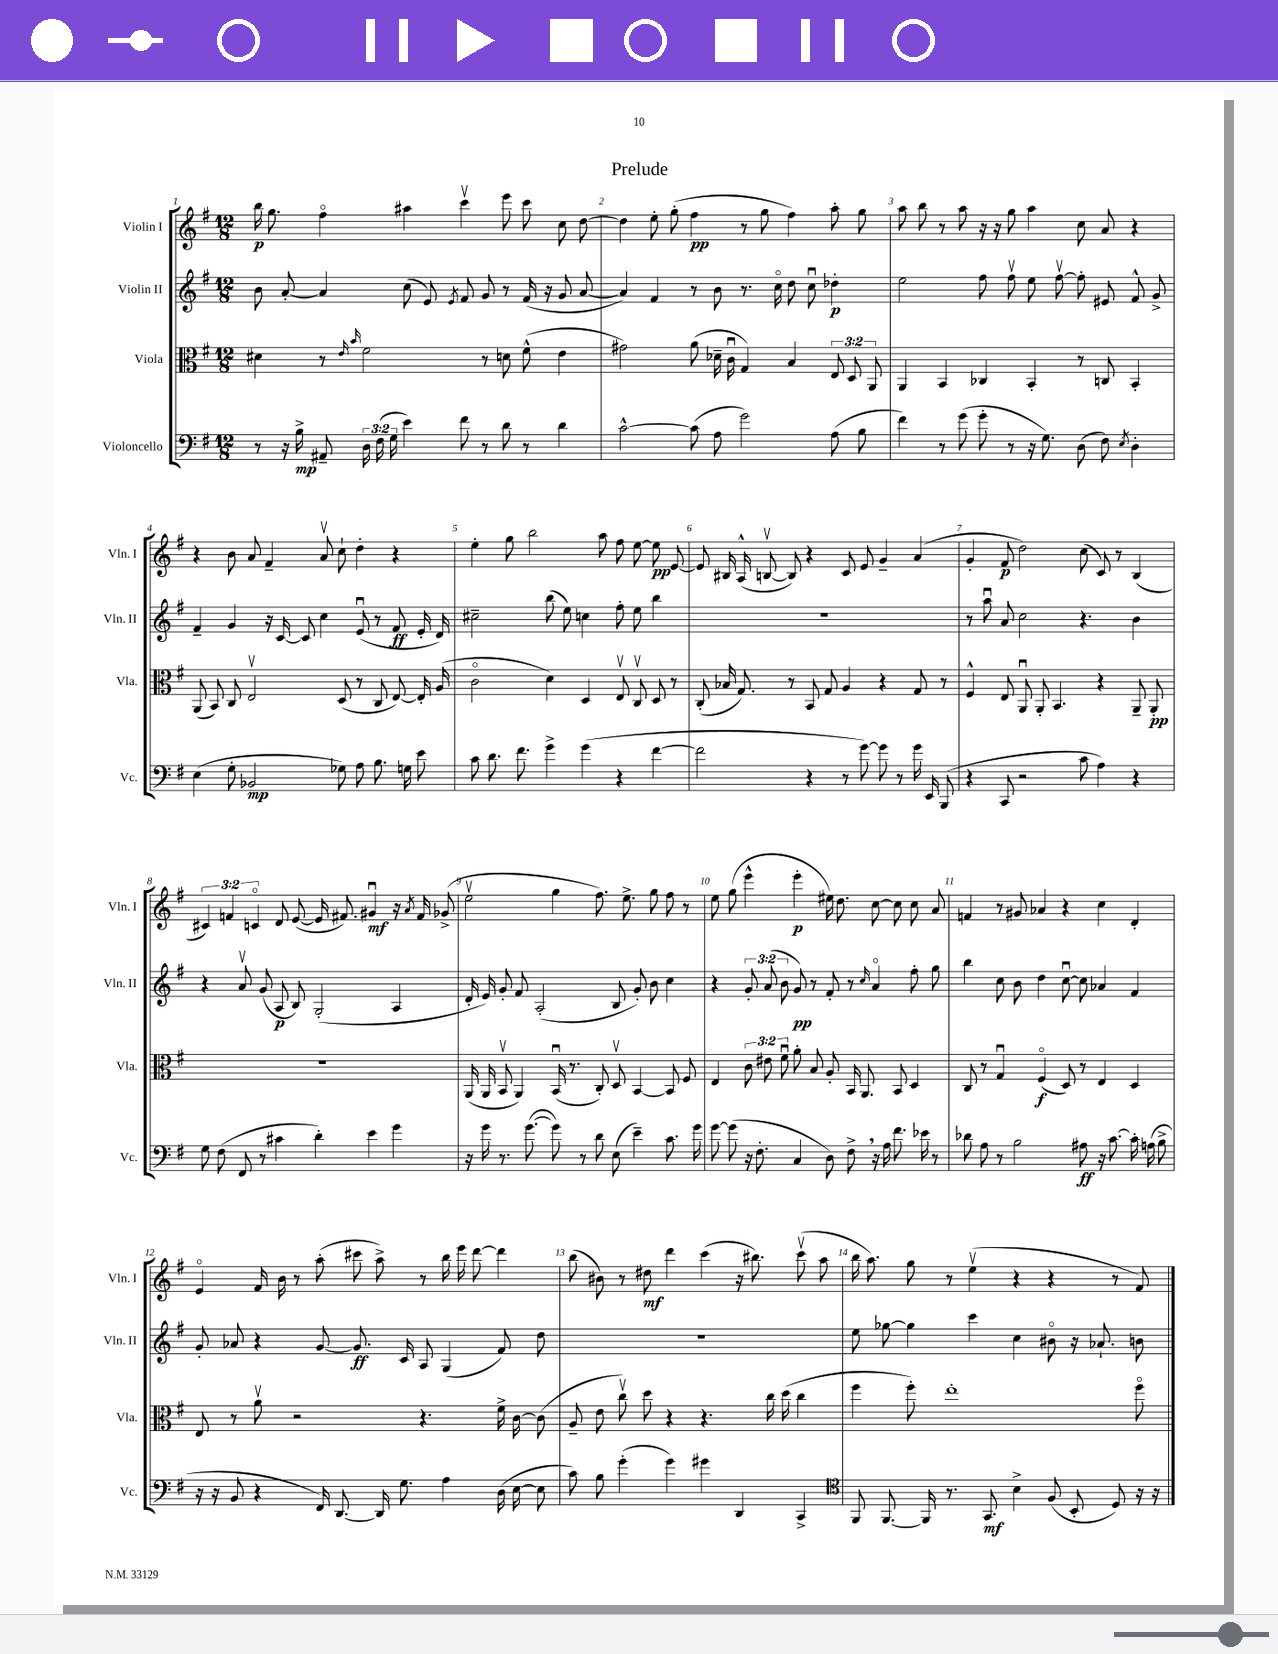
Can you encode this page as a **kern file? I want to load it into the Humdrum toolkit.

**kern	**kern	**kern	**kern
*staff4	*staff3	*staff2	*staff1
*clefF4	*clefC3	*clefG2	*clefG2
*k[f#]	*k[f#]	*k[f#]	*k[f#]
*M12/8	*M12/8	*M12/8	*M12/8
8r	4d#\	8b\	16bb\
.	.	.	8.gg\
16r	.	[8a'/	.
16B^\	.	.	.
8AA#~/	8r	4a/]	4ff#o\
.	16qqe/	.	.
.	16qqb/	.	.
24D\	2f#\	.	.
(24F#\	.	.	.
24G\	.	.	.
4e\)	.	(8cc\	4aa#\
.	.	8e/)	.
.	.	8qe/	.
8f#\	.	8f#/	4cccv\
8r	8r	8g/	.
8d\	8d\	8r	8eee\
8r	(8f#^^\	(16f#/	8ccc\
.	.	16r	.
4d\	4e\	8g/	8cc\
.	.	[8a/	[8dd\
=	=	=	=
[2c^^\	2g#\)	4a/])	4dd\]
.	.	4f#/	8ee'\
.	.	.	(8gg'\
(8c\]	(8a\	8r	4ff#\
8A\	16d-~\	8b\	.
.	16cu\	.	.
2g\)	4G/)	8.r	8r
.	.	.	8gg\
.	.	16cco\	.
.	4B/	8dd\	4ff#\)
.	.	8ccu\	.
(8A\	12E/	4dd-'\	8aa'\
.	12D/	.	.
8B\	.	.	8gg\
.	12AA/	.	.
=	=	=	=
4f#\)	4AA/	2ee\	8aa\
.	.	.	8bb\
8r	4BB/	.	8r
(8g\	.	.	8aa\
8g'\	4C-/	8ff#\	16r
.	.	.	16r
8r	.	8ff#v\	8gg\
16r	4BB'/	8ee\	4aa\
8.G\)	.	.	.
.	.	[8ff#v\	.
(8D\	8r	8ff#'\]	8cc\
8F#\)	8C/	8e#/	8a/
8qE/	.	.	.
4D'\	4BB'/	8f#^^/	4r
.	.	8g^/	.
=	=	=	=
(4E\	(8AA/	4f#~/	4r
.	8BB/)	.	.
8G'\	8C/	4g/	8b\
2BB-/	2Ev/	.	8a/
.	.	16r	4f#~/
.	.	[16c/	.
.	.	8c/]	.
.	.	4cc\	8av/
8G-\)	(8D/	.	8cc`\
8A\	8r	(8eu/	4dd'\
8.B\	8C/	8r	.
.	[8E/)	8f#/	4r
16G\	.	.	.
8e\	16E'/]	16e'/	.
.	(16A/	16d/)	.
=	=	=	=
8c\	2co\	2cc#~\	4ee'\
8.d\	.	.	.
.	.	.	8gg\
8.f#\	.	.	.
.	.	.	2bb\
4g^\	4d\)	(8bb\	.
.	.	8ee\)	.
(4g\	4D/	4cc\	.
.	.	.	8aa\
4r	8Ev/	8ff#'\	8ff#\
.	8Cv/	8ee\	[8ee\
[4f#\	8D/	4bb\	8ee\]
.	8r	.	[8e/
=	=	=	=
2f#\]	(8C'/	1.r	8e/]
.	16B-/	.	16B#/
.	8.G/)	.	(16A^^/
.	.	.	[8Bv/
.	8r	.	8B/])
4r	8BB/	.	4r
.	8G/	.	.
8r	4A/	.	8c/
[8g\)	.	.	8e/
8g\]	4r	.	4g~/
8r	.	.	.
16g\	8G/	.	(4a/
16EE/	.	.	.
(8BBB/	8r	.	.
=	=	=	=
4r	4F#^^/	8r	4g'/
.	.	8aau\	.
8CC/	8E/	8a/	8f#/
2r	8AAu/	2cc\	2dd\)
.	8AA'/	.	.
.	4.BB/	.	.
8c\	.	4.r	(8cc\
4A\)	4r	.	8c/)
.	.	.	8r
4r	8AA~/	4b\	(4B/
.	8AA'/	.	.
=	=	=	=
8G\	1.r	4r	6c#/)
(8F#\	.	.	.
.	.	.	6f/
8FF#/	.	8av/	.
.	.	.	6co/
8r	.	(8g/	.
4c#\	.	8A/	8d/
.	.	8B/)	([8e/
4d'\)	.	(2G'/	16e/]
.	.	.	8.f#/)
4e\	.	.	4g#u/
4g\	.	4A/	16r
.	.	.	8qa/
.	.	.	16f#/
.	.	.	(8g-^/
=	=	=	=
16r	(16AA/	16d'/	2eev\
16g\	16AA/	16e/)	.
8.r	8BBv/	8g'/	.
.	4AA/)	8f#/	.
([8.g\	.	.	.
.	.	(2A'/	.
8g\])	(16BBu/	.	4gg\
.	8.r	.	.
8r	.	.	.
8d\	8C'/)	.	8.ff#\)
(8E\	8Dv/	8B/	.
.	.	.	8.ee^\
4e~\)	[4BB/	8g'/)	.
.	.	8b\	8gg\
8.c\	8BB/]	4cc\	8ff#\
.	8F#/	.	8r
16g\	.	.	.
=	=	=	=
[8g\	4E/	4r	8ee\
(8g\]	.	.	(8gg\
16r	12c\	12g'/	4eee^^\
8.F#'\	.	.	.
.	12e#\	(12a/	.
.	12f#u\	12b\	.
4C/	8a'\	8g/)	4eee'\
.	8B/	8r	.
8D\)	8A'/	8f#'/	16ee#\)
.	.	.	8.dd\
8F#^\	16BB/	8r	.
.	8.AA/	.	.
.	.	16qqcc/	.
16r	.	4ao/	[8cc\
16A\	.	.	.
8.f#\	8BB/	.	8cc\]
.	4D/	8ff#'\	8cc\
16e-\	.	.	.
8r	.	8gg\	8a/
=	=	=	=
8d-\	8C/	4bb\	4f/
8A\	8r	.	.
8r	4Gu/	8cc\	8r
2B\	.	8b\	8g#/
.	(4F#o/	4dd\	4a-/
.	8D/)	[8ccu\	4r
8A#\	8r	8cc\]	.
16r	4E/	4a-/	4cc\
[8.c\	.	.	.
16c'\]	4D/	4f#/	4d'/
(16A\	.	.	.
8B^\	.	.	.
=	=	=	=
16r	8E/	8g'/	4eo/
16r	.	.	.
8BB/	8r	8a-/	.
4r	8av\	4r	16f#/
.	.	.	16b\
.	2r	.	8r
16FF#/)	.	[8g/	(8aa'\
[8.DD/	.	.	.
.	.	8.g/]	8ccc#\
16DD/]	.	.	8aa^\)
8.G\	.	16c/	.
.	4.r	8A/	8r
4A\	.	(4G/	16bb\
.	.	.	16eee\
.	.	.	[8ddd\
(16D\	16f#^\	8f#/)	4ddd\]
[16E\	[16c\	.	.
8E\]	(8c\]	8dd\	.
=	=	=	=
8c\)	8A~/	1.r	(8bb\
8B\	8e\	.	8b#\)
(4g'\	8ccv\)	.	8r
.	8dd\	.	8dd#\
4g\)	4r	.	4ddd\
4g#\	4.r	.	(4ccc\
4DD/	.	.	16r
.	.	.	8.bb#\)
.	16cc\	.	.
.	(16dd\	.	.
4CC^/	4cc\	.	(8cccv\
.	.	.	8aa\
=	=	=	=
*clefC4	*	*	*
8FF#/	4ff#\	8ee\	16bb\
.	.	.	8.aa\)
[8.FF#/	.	[8gg-\	.
.	8ff#'\)	4gg-\]	8gg\
16FF#/]	.	.	.
8.r	1ee'	.	8r
.	.	4ccc\	(4eev\
8.GG/	.	.	.
4B^\	.	4cc\	4r
(8F#/	.	8b#o\	4r
8BB'/	.	16r	.
.	.	8.a-`/	.
8D/)	.	.	8r
16r	8ff#o\	8b\	8f#/)
16r	.	.	.
==	==	==	==
*-	*-	*-	*-
